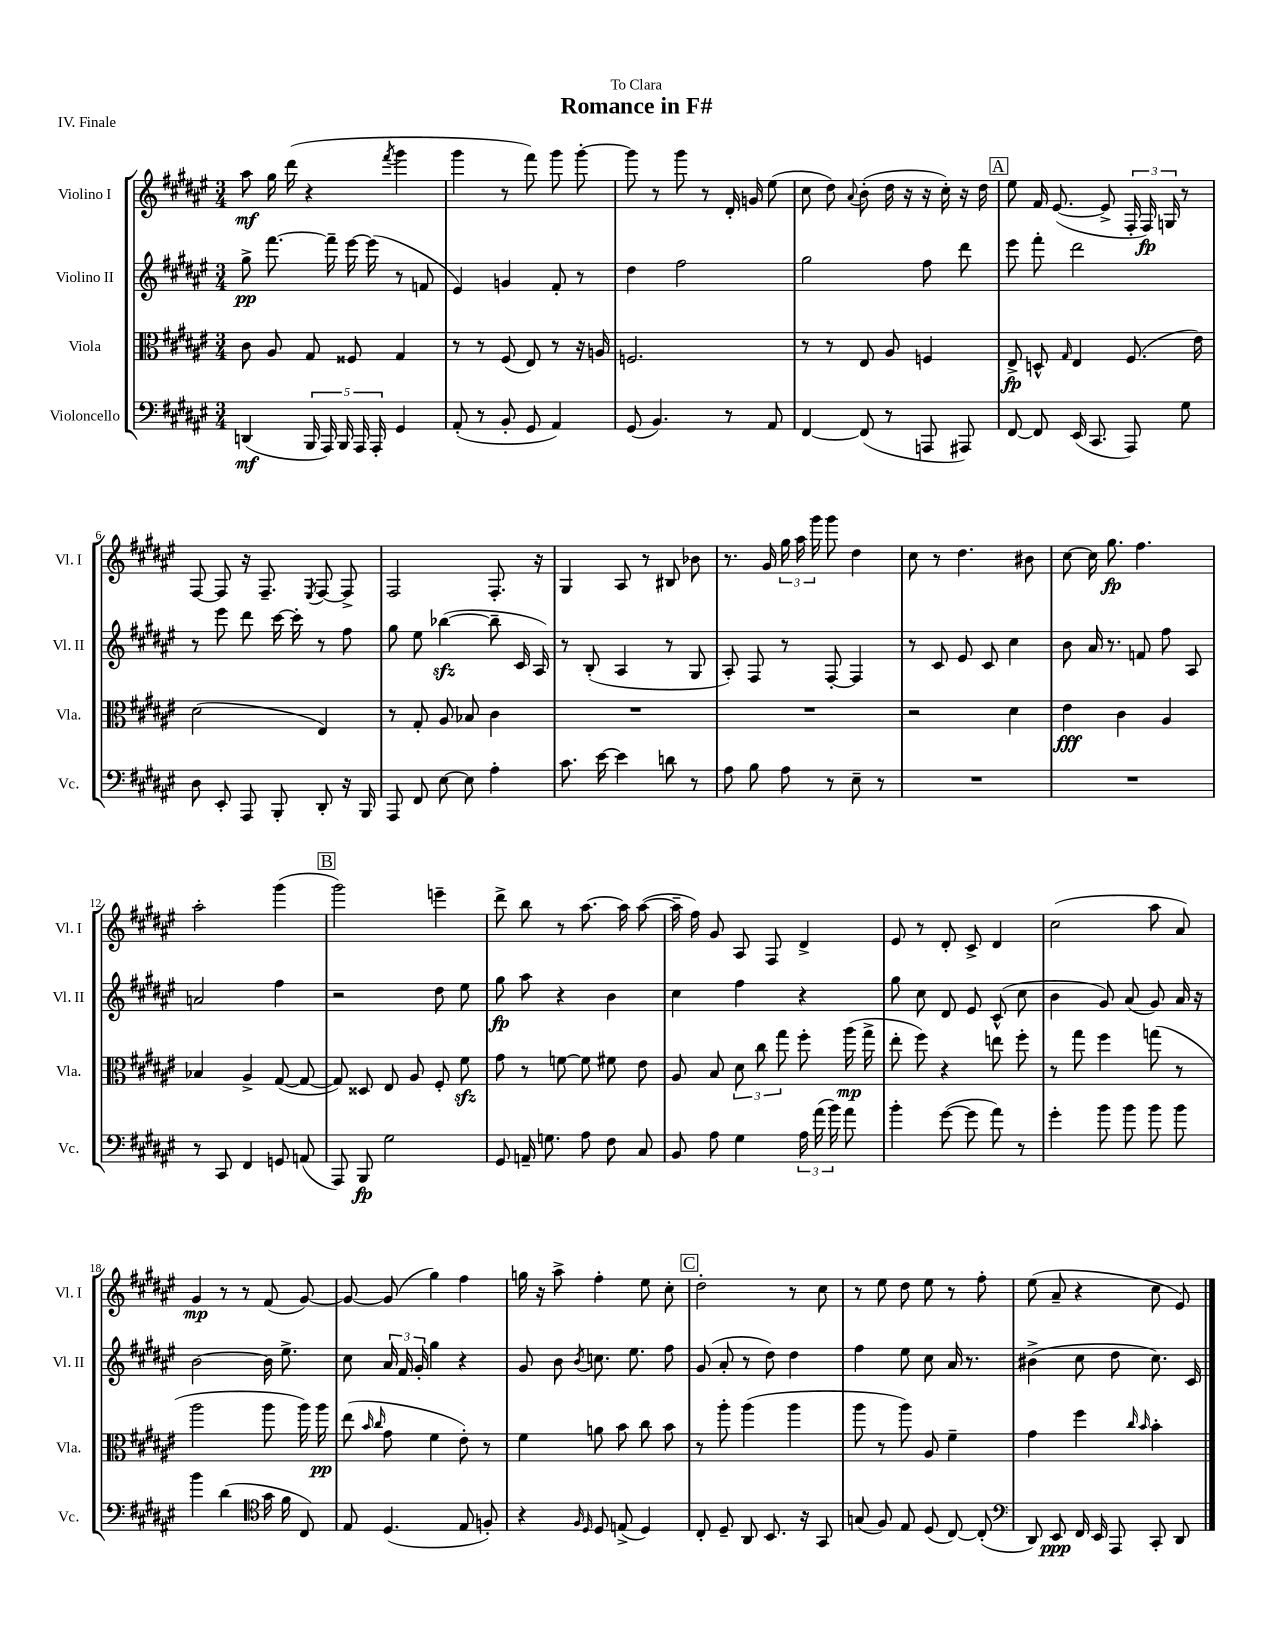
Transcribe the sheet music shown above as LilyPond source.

\header { title = "Romance in F#" dedication = "To Clara" piece = "IV. Finale" }
<<
\new StaffGroup <<
\new Staff = "s0" \with { instrumentName = "Violino I" shortInstrumentName = "Vl. I" } {
    \clef treble \key fis \major \numericTimeSignature \time 3/4
    \autoBeamOff ais''8\mf gis''16 dis'''16( r4 \acciaccatura { fis'''8 } gis'''4 |
    gis'''4 r8 fis'''8) gis'''8 gis'''8~-. |
    gis'''8 r8 gis'''8 r8 dis'16-. g'16 eis''8( |
    cis''8 dis''8) \appoggiatura { ais'8 } b'8-.( dis''16 r16 r16 cis''16-.) r16 dis''16 |
    \mark \markup { \box "A" } eis''8 fis'16 eis'8.~( eis'8-> \tuplet 3/2 { fis16-. fis16\fp) g16 } r8 |
    fis8~ fis8 r16 fis8.-- \acciaccatura { eis8 } fis8~ fis8-> |
    fis2 fis8.-. r16 |
    gis4 ais8 r8 bis8 bes'8 |
    r8. gis'16 \tuplet 3/2 { gis''16 ais''16 gis'''16 } gis'''8 dis''4 |
    cis''8 r8 dis''4. bis'8 |
    cis''8~ cis''16 gis''8.\fp fis''4. |
    ais''2-. gis'''4( |
    \mark \markup { \box "B" } gis'''2) e'''4-- |
    dis'''8-> b''8 r8 ais''8.~ ais''16 ais''8~( |
    ais''16-- fis''16) gis'8 ais8 fis8 dis'4-> |
    eis'8 r8 dis'8-. cis'8-> dis'4 |
    cis''2( ais''8 ais'8) |
    gis'4\mp r8 r8 fis'8( gis'8~) |
    gis'8~ gis'8( gis''4) fis''4 |
    g''16 r16 ais''8-> fis''4-. eis''8 cis''8-. |
    \mark \markup { \box "C" } dis''2-. r8 cis''8 |
    r8 eis''8 dis''8 eis''8 r8 fis''8-. |
    eis''8( ais'8-- r4 cis''8 eis'8) \bar "|." |
}
\new Staff = "s1" \with { instrumentName = "Violino II" shortInstrumentName = "Vl. II" } {
    \clef treble \key fis \major \numericTimeSignature \time 3/4
    \autoBeamOff gis''8->\pp fis'''8.~ fis'''16-- eis'''16~ eis'''16( r8 f'8 |
    eis'4) g'4 fis'8-. r8 |
    dis''4 fis''2 |
    gis''2 fis''8 dis'''8 |
    \mark \markup { \box "A" } eis'''8 fis'''8-. dis'''2 |
    r8 eis'''8 dis'''8 cis'''16~ cis'''16-. r8 fis''8 |
    gis''8 eis''8 bes''4~\sfz( bes''8-- cis'16 ais16) |
    r8 b8-.( ais4 r8 gis8 |
    ais8-.) fis8 r8 fis8~-. fis4 |
    r8 cis'8 eis'8 cis'8 cis''4 |
    b'8 ais'16 r8. f'8 fis''8 ais8 |
    a'2 fis''4 |
    \mark \markup { \box "B" } r2 dis''8 eis''8 |
    gis''8\fp ais''8 r4 b'4 |
    cis''4 fis''4 r4 |
    gis''8 cis''8 dis'8 eis'8 cis'8-^( cis''8 |
    b'4 gis'8) ais'8( gis'8) ais'16 r16 |
    b'2~ b'16 eis''8.-> |
    cis''8 \tuplet 3/2 { ais'16 fis'16 gis'16-. } gis''4 r4 |
    gis'8 b'8 \acciaccatura { b'8 } c''8. eis''8. fis''8 |
    \mark \markup { \box "C" } gis'8( ais'8-. r8 dis''8) dis''4 |
    fis''4 eis''8 cis''8 ais'16 r8. |
    bis'4->( cis''8 dis''8 cis''8.) cis'16 \bar "|." |
}
\new Staff = "s2" \with { instrumentName = "Viola" shortInstrumentName = "Vla." } {
    \clef alto \key fis \major \numericTimeSignature \time 3/4
    \autoBeamOff cis'8 ais8 gis8 fisis8 gis4 |
    r8 r8 fis8( eis8) r8 r16 a16 |
    f2. |
    r8 r8 eis8 ais8 f4 |
    \mark \markup { \box "A" } eis8->\fp d8-^ \grace { gis16 } eis4 fis8.( eis'16) |
    dis'2( eis4) |
    r8 gis8-. ais8 bes8 cis'4 |
    R2. |
    R2. |
    r2 dis'4 |
    eis'4\fff cis'4 ais4 |
    bes4 ais4-> gis8~( gis8~ |
    \mark \markup { \box "B" } gis8) disis8 eis8 ais8 fis8-. fis'8\sfz |
    gis'8 r8 f'8~ f'8 fis'8 eis'8 |
    ais8 b8 \tuplet 3/2 { dis'8 cis''8 gis''8 } fis''8-. ais''16\mp( gis''16-> |
    eis''8-. fis''8) r4 e''8 fis''8-. |
    r8 gis''8 fis''4 g''8( r8 |
    ais''2 ais''8 ais''16) ais''16\pp |
    eis''8( \grace { b'16 cis''16 } gis'8 fis'4 eis'8-.) r8 |
    fis'4 a'8 b'8 cis''8 b'8 |
    \mark \markup { \box "C" } r8 ais''8-. ais''4( ais''4 |
    ais''8 r8 ais''8) ais8 fis'4-- |
    gis'4 fis''4 \grace { cis''16 b'16 } b'4-. \bar "|." |
}
\new Staff = "s3" \with { instrumentName = "Violoncello" shortInstrumentName = "Vc." } {
    \clef bass \key fis \major \numericTimeSignature \time 3/4
    \autoBeamOff d,4\mf( \tuplet 5/4 { b,,16 ais,,16) b,,16 ais,,16 ais,,16-. } gis,4 |
    ais,8-.( r8 b,8-. gis,8 ais,4) |
    gis,8( b,4.) r8 ais,8 |
    fis,4~ fis,8( r8 a,,8 ais,,8) |
    \mark \markup { \box "A" } fis,8~ fis,8 eis,16( cis,8. ais,,8) gis8 |
    dis8 eis,8-. ais,,8 b,,8-. dis,8-. r16 b,,16 |
    ais,,8 fis,8 eis8~ eis8 ais4-. |
    cis'8. eis'16~ eis'4 d'8 r8 |
    ais8 b8 ais8 r8 eis8-- r8 |
    R2. |
    R2. |
    r8 cis,8 fis,4 g,8 a,8( |
    \mark \markup { \box "B" } ais,,8) b,,8\fp gis2 |
    gis,8 a,16-- g8. ais8 fis8 cis8 |
    b,8 ais8 gis4 \tuplet 3/2 { ais16 ais'16( b'16) } ais'8 |
    b'4-. gis'8~( gis'8 ais'8) r8 |
    gis'4-. b'8 b'8 b'8 b'8 |
    b'4 dis'4( \clef tenor gis'16 fis'16 cis8) |
    eis8 dis4.( eis8 f8-.) |
    r4 \grace { fis16 dis16 } dis8 e8->( dis4) |
    \mark \markup { \box "C" } cis8-. dis8-- ais,8 b,8. r16 gis,8 |
    g8( fis8) eis8 dis8( cis8~) cis8-.( |
    \clef bass dis,8) eis,8\ppp fis,16 eis,16 ais,,8 cis,8-. dis,8 \bar "|." |
}
>>
>>
